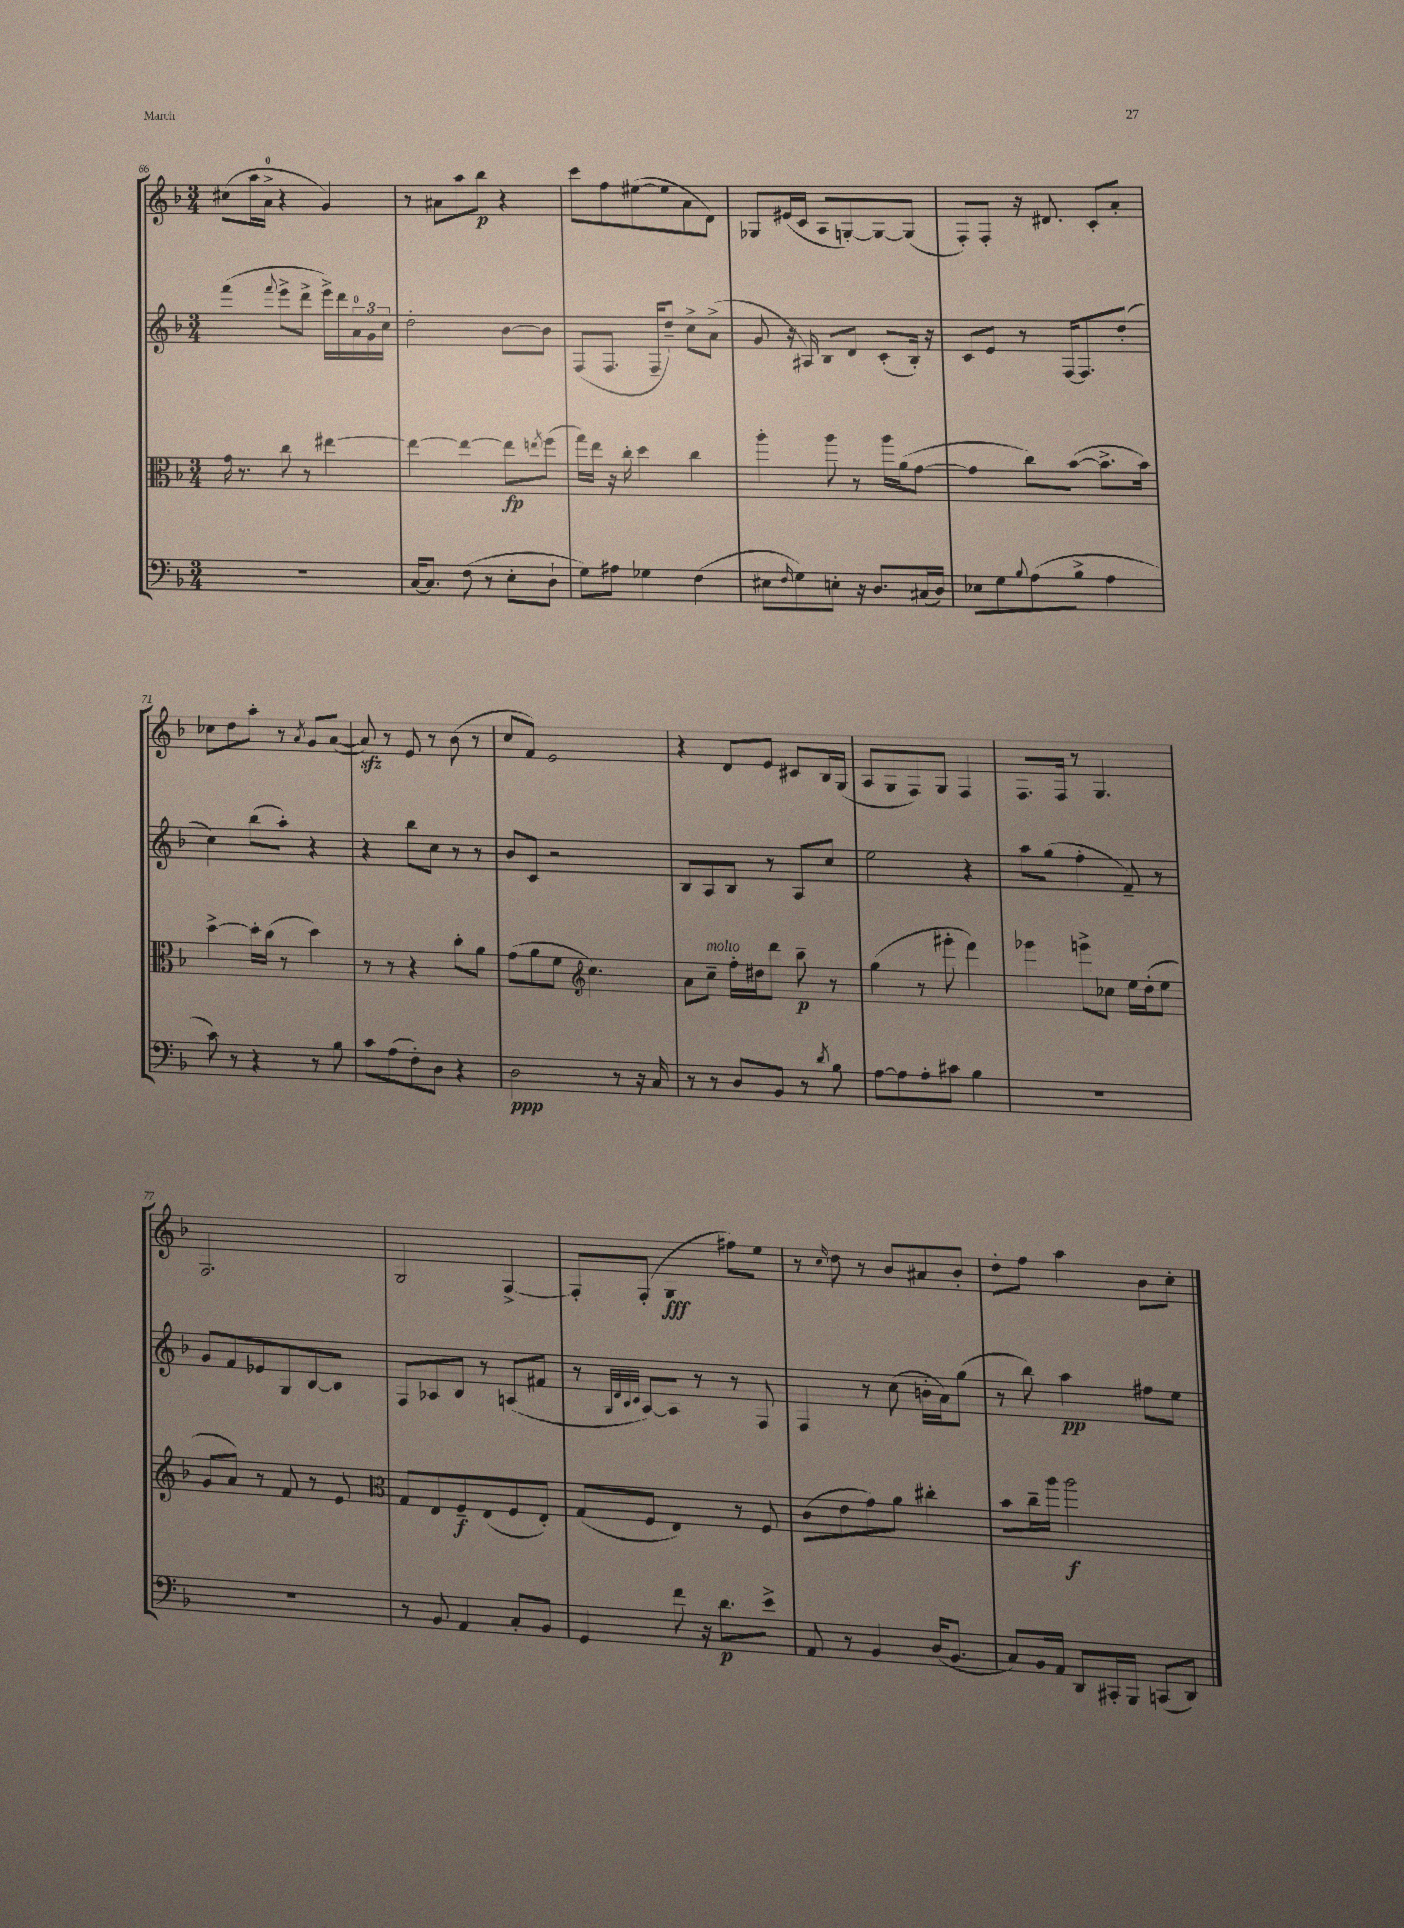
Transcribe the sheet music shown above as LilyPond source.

<<
\new StaffGroup <<
\new Staff = "s0" {
    \clef treble \key f \major \numericTimeSignature \time 3/4
    cis''8( a''16 a'16-0-> r4 g'4) |
    r8 ais'8 a''8 bes''8\p r4 |
    c'''8 f''8 eis''8~( eis''8 a'8 d'8) |
    ges8 eis'16( c'16 a8 g8~-.) g8~ g8( |
    f8-.) f8-. r16 dis'8. c'8-. a'8-. |
    ces''8 d''8 a''8-. r8 \acciaccatura { a'8 } g'8 a'8~( |
    a'8\sfz) r8 e'8 r8 bes'8( r8 |
    c''8 f'8) e'2 |
    r4 d'8 e'8 cis'8 bes16 g16( |
    a8 g8 f8) g8 f4 |
    f8. f16 r8 g4. |
    f2. |
    g2 f4~-> |
    f8-. f8-.( g4\fff fis''8) e''8 |
    r8 \grace { c''16 } d''8 r8 bes'8 ais'8 bes'8-. |
    d''8-. f''8 a''4 bes'8 c''8-. \bar "|." |
}
\new Staff = "s1" {
    \clef treble \key f \major \numericTimeSignature \time 3/4
    f'''4( \appoggiatura { f'''8 } e'''8-> d'''8-> e'''16->) d'''16 \tuplet 3/2 { a'16-0 g'16 c''16 } |
    d''2-. bes'8~ bes'8 |
    f8( f8. f16-- d''8--) c''8-> a'8->( |
    g'8 r16 ais16) bes8 d'8 c'8-.( bes16-.) r16 |
    c'8 e'8 r8 f16~ f8. d''8-.( |
    c''4) bes''8( a''8-.) r4 |
    r4 bes''8 c''8 r8 r8 |
    bes'8 c'8 r2 |
    bes8 a8 bes8 r8 a8 c''8 |
    e''2 r4 |
    a''8 g''8( f''4-. f'8--) r8 |
    g'8 f'8 ees'8 g8 bes8~ bes8 |
    f8 aes8 bes8 r8 a8( fis'8 |
    r8 \grace { g32 d'32 bes32 c'32 } a8~) a8 r8 r8 f8 |
    f4 r8 c''8( b'16-. a'16) g''8( |
    r8 bes''8) a''4\pp fis''8 e''8 \bar "|." |
}
\new Staff = "s2" {
    \clef alto \key f \major \numericTimeSignature \time 3/4
    g'16 r8. c''8 r8 eis''4~ |
    eis''4~ eis''4~ eis''8\fp \acciaccatura { e''8 } f''8( |
    g''16) e''16 r16 c''16-. d''4 c''4 |
    a''4-. a''8 r8 a''16 a'16( g'8~ |
    g'4 c''8) bes'8~( bes'8.-> bes'16) |
    d''4~-> d''16-. c''16( r8 d''4) |
    r8 r8 r4 c''8-. a'8 |
    g'8( a'8 f'8 \clef treble c''4.) |
    a'8 c''8--^\markup { \italic "molto" } f''16-. dis''16 d'''8 bes''8--\p r8 |
    g''4( r8 gis'''8-. f'''4) |
    ges'''4 g'''8-> ces''8 e''16 d''16-.( e''8 |
    g'8 a'8) r8 f'8 r8 e'8 |
    \clef alto g8 e8 f8--\f e8( f8 e8-.) |
    g8( f8 e4) r8 f8 |
    c'8( e'8 g'8) a'8 cis''4-. |
    bes'8 c''16-- a''16 a''2\f \bar "|." |
}
\new Staff = "s3" {
    \clef bass \key f \major \numericTimeSignature \time 3/4
    R2. |
    c16~ c8. f8( r8 e8-. d8-! |
    g8) ais8 ges4 f4( |
    eis8 \grace { f16 } g8) e8-. r16 d8. cis16( d16) |
    ees8 g8 \appoggiatura { bes8 } a8( bes8-> a4 |
    c'8) r8 r4 r8 bes8 |
    c'8 a8( f8-.) d8 r4 |
    d2\ppp r8 r16 c16 |
    r8 r8 d8 bes,8 r8 \acciaccatura { d'8 } bes8 |
    a8~ a8 a8-. cis'8 bes4 |
    R2. |
    R2. |
    r8 bes,8 a,4 c8-. bes,8 |
    g,4 f'8 r16 d'8.\p e'8-> |
    a,8 r8 bes,4 d16( bes,8. |
    c8) bes,16 a,16 d,8 cis,16-. bes,,16 c,8( d,8) \bar "|." |
}
>>
>>
\layout { \context { \Score currentBarNumber = #66 } }
